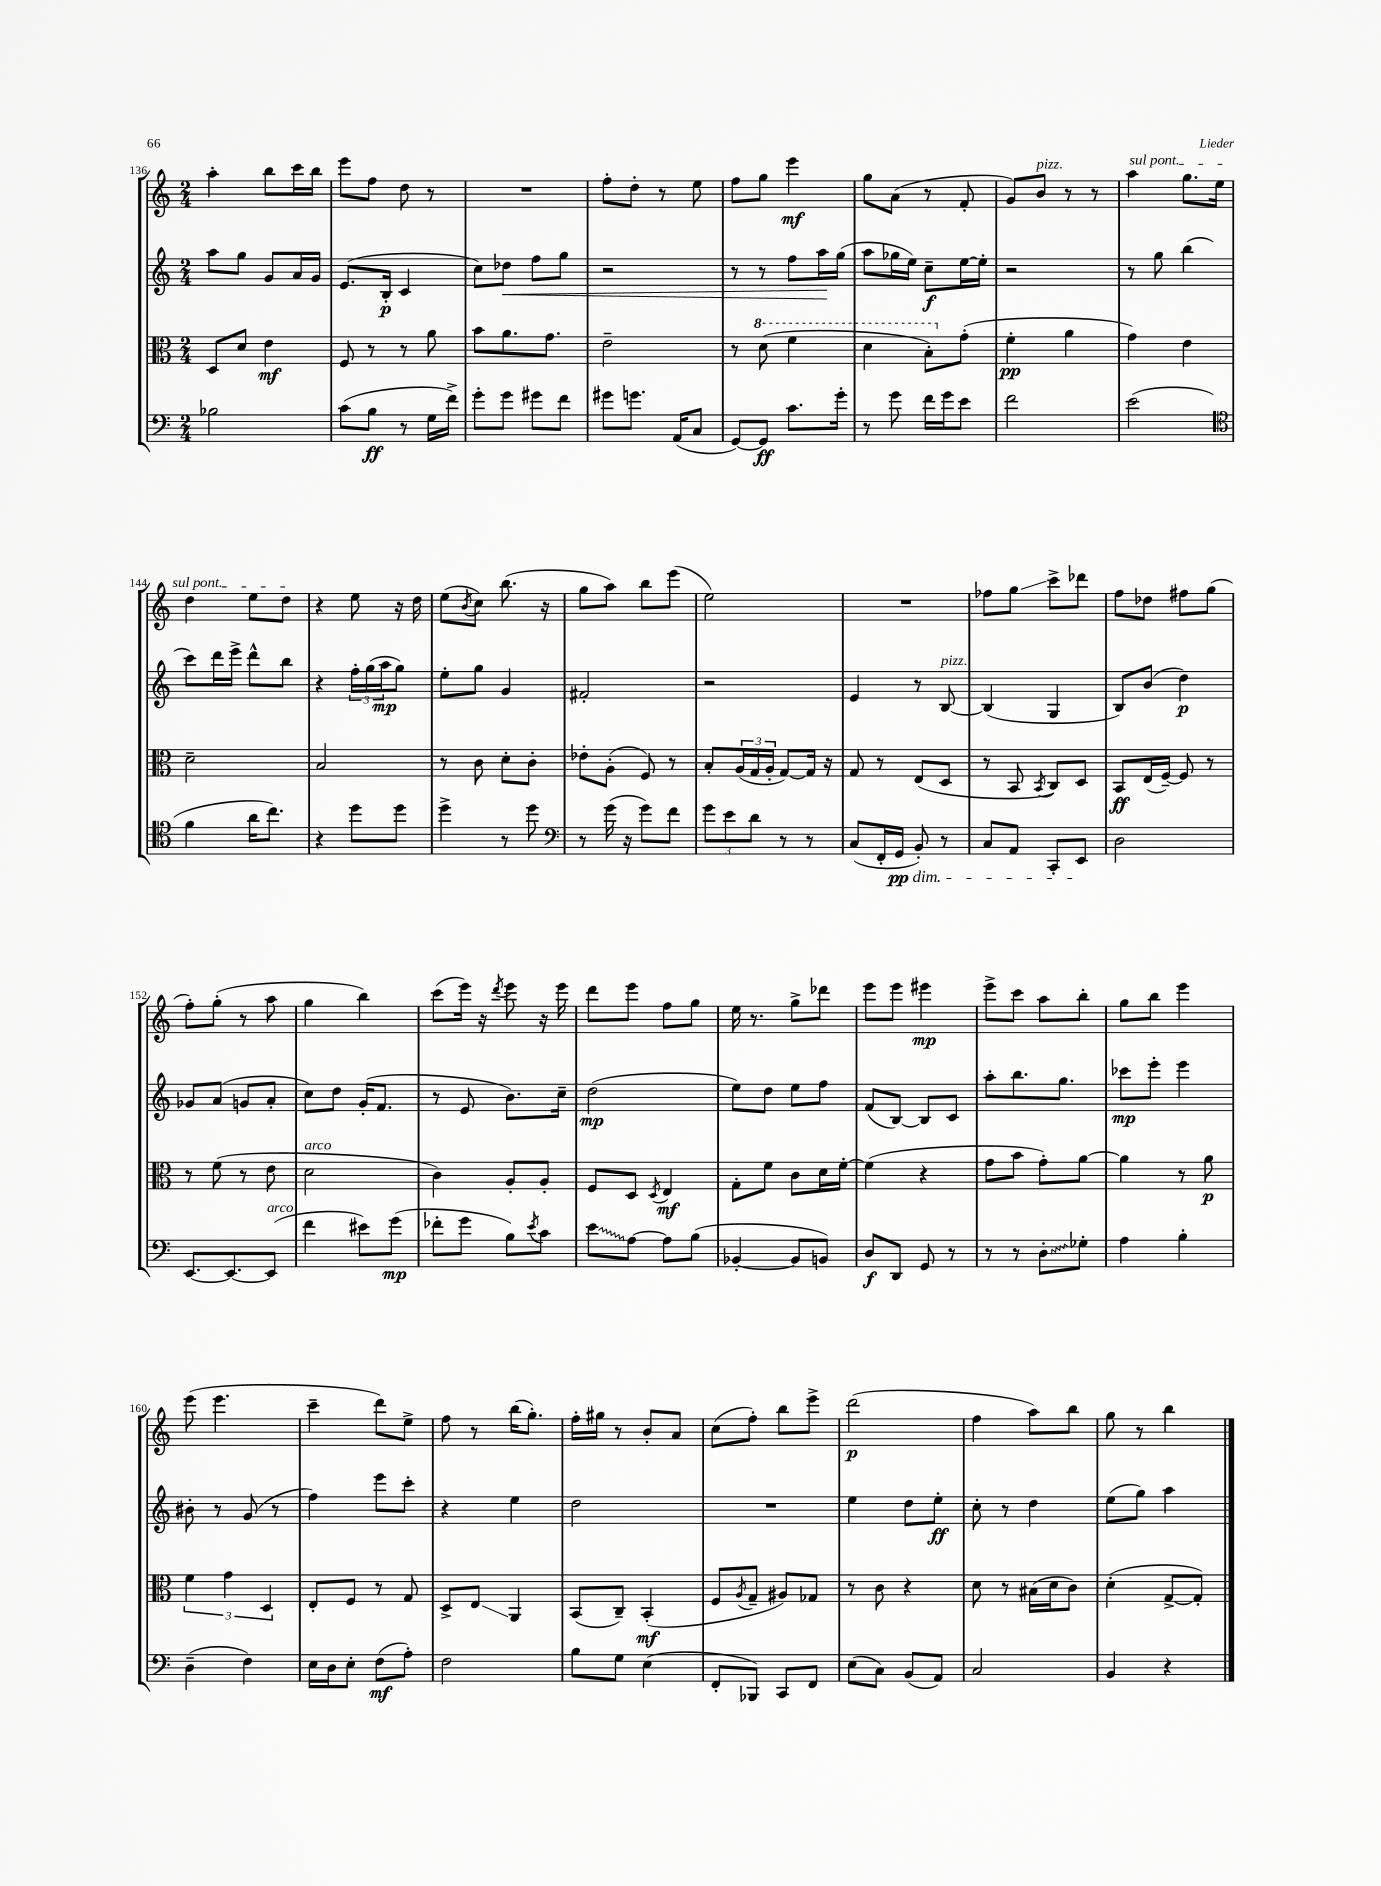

**kern	**kern	**kern	**kern
*staff4	*staff3	*staff2	*staff1
*clefF4	*clefC3	*clefG2	*clefG2
*k[]	*k[]	*k[]	*k[]
*M2/4	*M2/4	*M2/4	*M2/4
2B-\	8D/L	8aa\L	4aa'\
.	8d/J	8gg\J	.
.	4e\	8g/L	8bb\L
.	.	16a/L	16ccc\L
.	.	16g/JJ	16bb\JJ
=	=	=	=
(8c\L	8F/	(8.e/L	8eee\L
8B\J	8r	.	8ff\J
.	.	16B'/Jk	.
8r	8r	4c/	8dd\
16G\LL	8a\	.	8r
16f^\JJ)	.	.	.
=	=	=	=
8g'\L	8b\L	8cc\L)	2r
8g\J	8.a\	8dd-\J	.
8g#\L	.	8ff\L	.
.	8.g\J	.	.
8f\J	.	8gg\J	.
=	=	=	=
8g#\L	2e~\	2r	8ff'\L
8.g\J	.	.	8dd'\J
.	.	.	8r
(16AA/LK	.	.	.
8C/J	.	.	8ee\
=	=	=	=
[8GG/L)	8r	8r	8ff\L
8GG/]J	(8dd\	8r	8gg\J
8.c\L	4ff\	8ff\L	4eee\
.	.	16aa\L	.
16g'\Jk	.	(16gg\JJ	.
=	=	=	=
8r	4dd\	8aa\L	8gg\L
8g\	.	16gg-\L	(8a\J
.	.	16ee\JJ)	.
16f\LL	8b'\L)	8cc~\L	8r
16g\J	.	.	.
8e\J	(8g'\J	[16ee\L	8f'/
.	.	16ee'\]JJ	.
=	=	=	=
2f\	4f'\	2r	8g/L)
.	.	.	8b/J
.	4a\	.	8r
.	.	.	8r
=	=	=	=
(2e\	4g\)	8r	4aa\
.	.	8gg\	.
.	4e\	(4bb\	8.gg\L
.	.	.	16ee\Jk
=	=	=	=
*clefC4	*	*	*
4f\	2d~\	8ccc\L)	4dd\
.	.	16ddd\L	.
.	.	16eee^\JJ	.
16a\LK	.	8ddd^^\L	8ee\L
8.cc\J)	.	.	.
.	.	8bb\J	8dd\J
=	=	=	=
4r	2B/	4r	4r
8dd\L	.	24ff'\LL	8ee\
.	.	(24gg\	.
.	.	24aa\J	.
8dd\J	.	8gg\J)	16r
.	.	.	16dd\
=	=	=	=
4dd^\	8r	8ee'\L	(8ee\L
.	.	.	8qb/
.	8c\	8gg\J	8cc\J)
8r	8d'\L	4g/	(8.bb\
8dd\	8c'\J	.	.
.	.	.	16r
=	=	=	=
*clefF4	*	*	*
8r	8e-'\L	2f#'/	8gg\L
(16g\	(8A'\J	.	8aa\J)
16r	.	.	.
8g\L)	8F/)	.	8bb\L
8f\J	8r	.	(8eee\J
=	=	=	=
12g\L	8B'/L	2r	2ee\)
12e\	.	.	.
.	(24A/L	.	.
12d\J	24G/	.	.
.	24A'/JJ	.	.
8r	[8G/L)	.	.
8r	16G/]Jk	.	.
.	16r	.	.
=	=	=	=
(8C/L	8G/	4e/	2r
16FF'/L	8r	.	.
16GG/JJ	.	.	.
8BB'/)	(8E/L	8r	.
8r	8D/J	[8B/	.
=	=	=	=
8C/L	8r	(4B/]	8ff-\L
8AA/J	8BB/	.	8gg\J
.	8qBB/	.	.
8CC'/L	8C/L)	4G/	8ccc^\L
8EE/J	8D/J	.	8ddd-\J
=	=	=	=
2D\	8BB/L	8B/L)	8ff\L
.	(16E/L	(8b/J	8dd-\J
.	[16F~/JJ)	.	.
.	8F/]	4dd\)	8ff#\L
.	8r	.	(8gg\J
=	=	=	=
[8.EE/L	8r	8g-/L	8ff'\L)
.	(8f\	(8a/J	(8gg'\J
8.EE/_	.	.	.
.	8r	8g/L	8r
(8EE/]J	8e\	8a'/J	8aa\
=	=	=	=
4f\	2d\	8cc\L)	4gg\
.	.	8dd\J	.
8e#\L)	.	(16g'/LK	4bb\)
.	.	8.f/J	.
(8g\J	.	.	.
=	=	=	=
8f-'\L	4c\)	8r	(8ccc\L
8g\J	.	8e/	16eee\Jk)
.	.	.	16r
.	.	.	8qddd/
8B\L)	8A'/L	8.b\L)	8eee\
8qe/	.	.	.
8c\J	8A'/J	.	16r
.	.	16cc~\Jk	16eee\
=	=	=	=
8e\L	8F/L	(2dd\	8ddd\L
[8A\J	8D/J	.	8eee\J
.	8qD/	.	.
8A\]L	4E/	.	8ff\L
(8B\J	.	.	8gg\J
=	=	=	=
[4BB-'/	8G'\L	8ee\L)	16ee\
.	.	.	8.r
.	8f\J	8dd\J	.
8BB-/]L	8c\L	8ee\L	8gg^\L
8BB/J)	16d\L	8ff\J	8ddd-\J
.	[16f'\JJ	.	.
=	=	=	=
8D/L	(4f\]	(8f/L	8eee\L
8DD/J	.	[8B/J)	8eee\J
8GG/	4r	8B/]L	4eee#\
8r	.	8c/J	.
=	=	=	=
8r	8g\L	8aa'\L	8eee^\L
8r	8b\J	8.bb\	8ccc\J
8D'\L	8g'\L)	.	8aa\L
.	.	8.gg\J	.
8G-'\J	[8a\J	.	8bb'\J
=	=	=	=
4A\	4a\]	8ccc-\L	8gg\L
.	.	8eee'\J	8bb\J
4B'\	8r	4eee\	4eee\
.	8a\	.	.
=	=	=	=
(4D~\	6f\	8b#'\	(8eee\
.	.	8r	4.eee\
.	6g\	.	.
4F\)	.	(8g/	.
.	6D/	.	.
.	.	8r	.
=	=	=	=
16E\LL	8E'/L	4ff\)	4ccc~\
16D\J	.	.	.
8E'\J	8F/J	.	.
(8F\L	8r	8eee\L	8ddd\L)
8A'\J)	8G/	8ccc'\J	8ee^\J
=	=	=	=
2F\	8D^/L	4r	8ff\
.	8E/J	.	8r
.	4AA/	4ee\	(16bb\LK
.	.	.	8.gg'\J)
=	=	=	=
8B\L	(8BB/L	2dd\	16ff'\LL
.	.	.	16gg#\JJ
8G\J	8C~/J)	.	8r
(4E\	(4BB'/	.	8b'/L
.	.	.	8a/J
=	=	=	=
8FF'/L	8F/L	2r	(8cc\L
.	8qA/	.	.
8BBB-/J)	8G~/J	.	8ff'\J)
8CC/L	8A#/L)	.	8bb\L
8FF/J	8G-/J	.	8eee^\J
=	=	=	=
(8E\L	8r	4ee\	(2ddd\
8C\J)	8c\	.	.
(8BB/L	4r	8dd\L	.
8AA/J)	.	8ee'\J	.
=	=	=	=
2C/	8d\	8cc'\	4ff\
.	8r	8r	.
.	(16B#\LL	4dd\	8aa\L)
.	16d\J	.	.
.	8c\J)	.	8bb\J
=	=	=	=
4BB/	(4d'\	(8ee\L	8gg\
.	.	8gg\J)	8r
4r	[8G^/L	4aa\	4bb\
.	8G'/]J)	.	.
==	==	==	==
*-	*-	*-	*-
